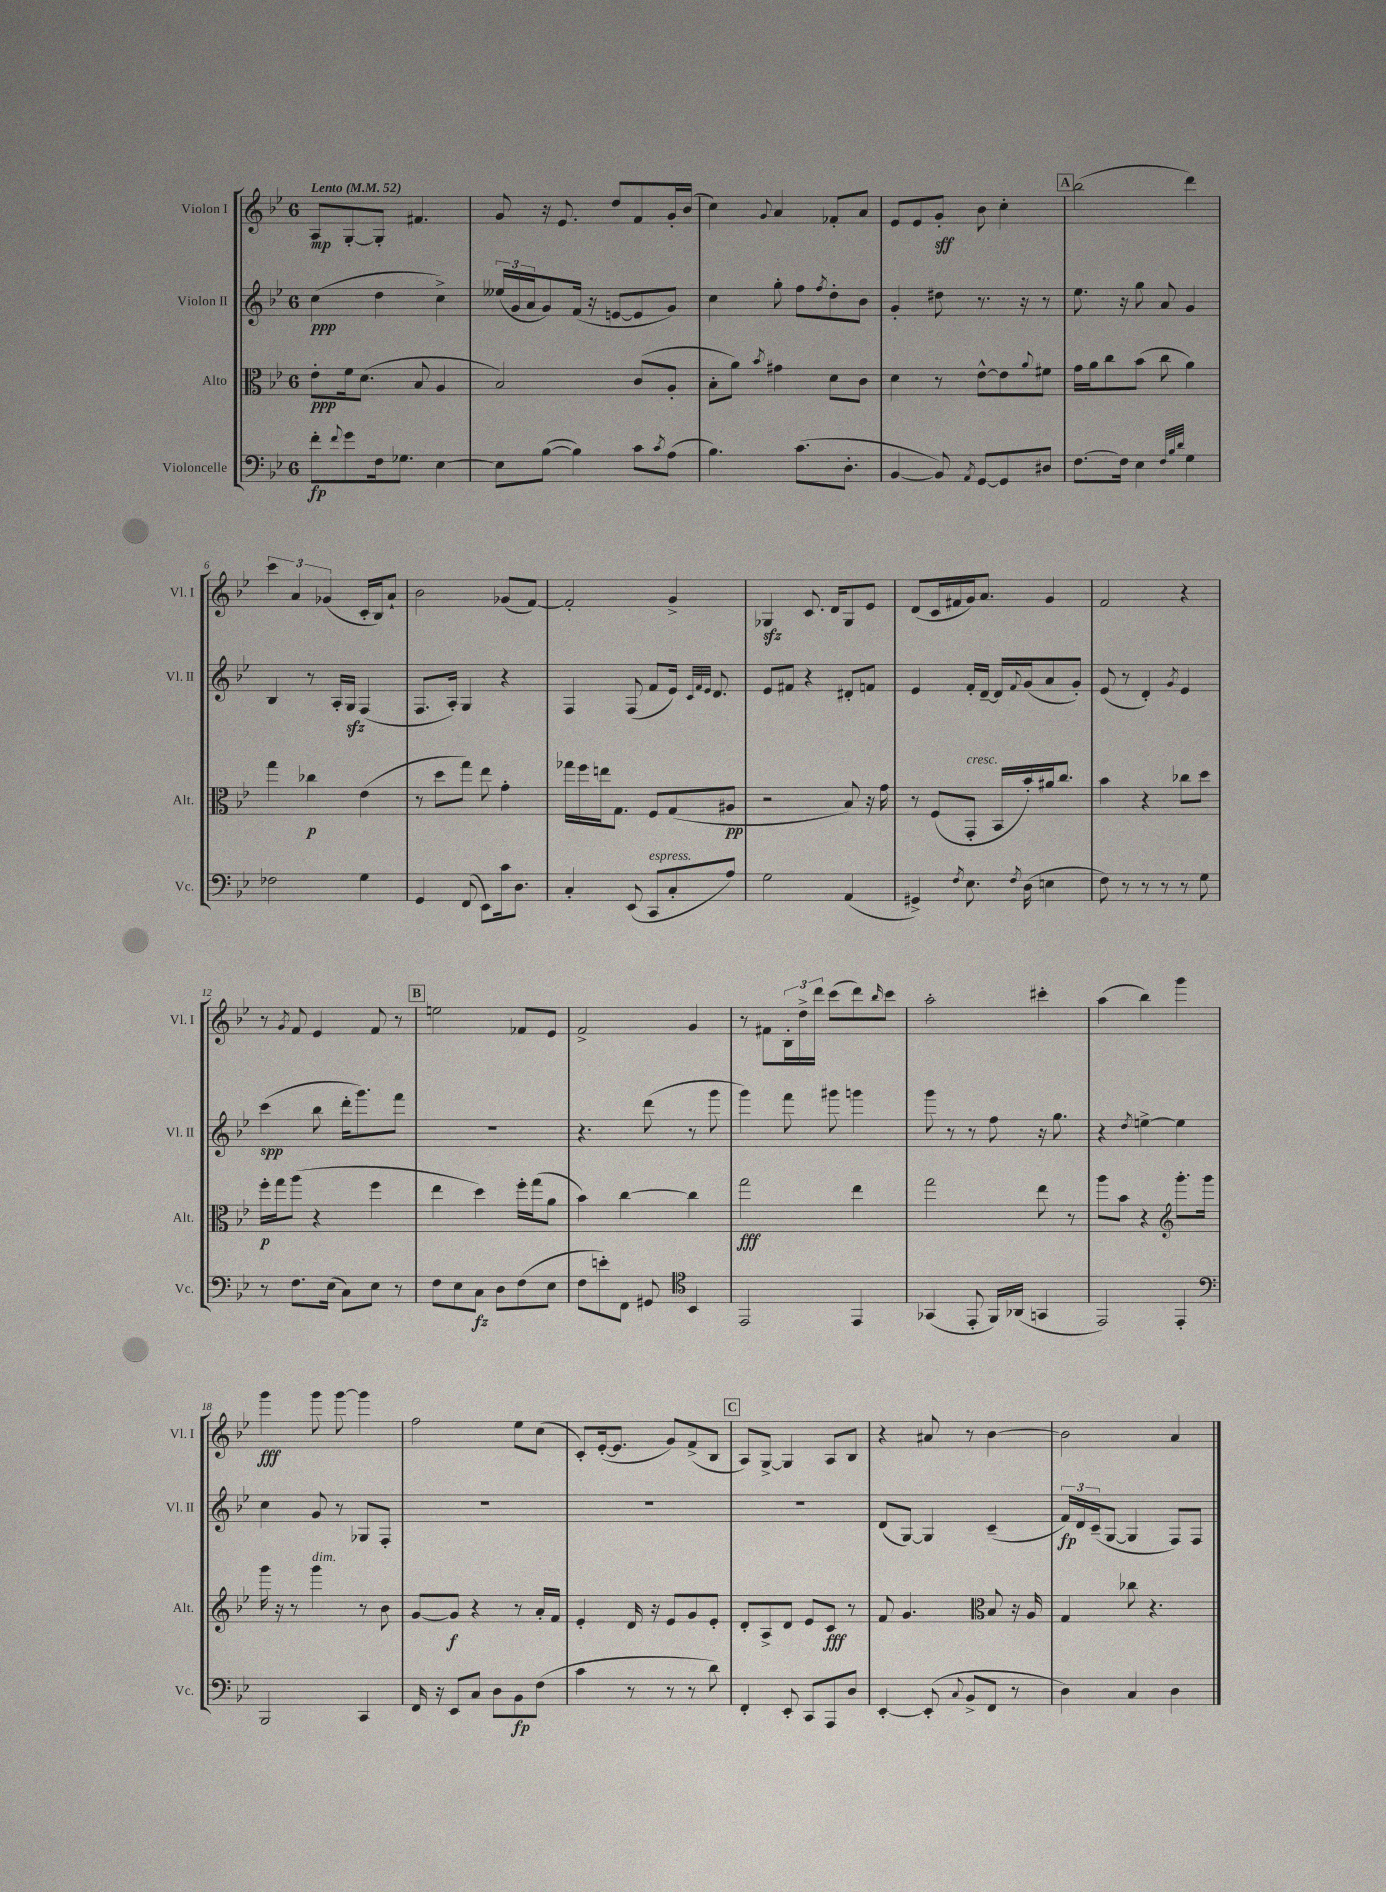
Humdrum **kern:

**kern	**dynam	**kern	**dynam	**kern	**dynam	**kern	**dynam
*part4	*part4	*part3	*part3	*part2	*part2	*part1	*part1
*staff4	*staff4	*staff3	*staff3	*staff2	*staff2	*staff1	*staff1
*I"Violoncelle	*	*I"Alto	*	*I"Violon II	*	*I"Violon I	*
*I'Vc.	*	*I'Alt.	*	*I'Vl. II	*	*I'Vl. I	*
*clefF4	*	*clefC3	*	*clefG2	*	*clefG2	*
*k[b-e-]	*	*k[b-e-]	*	*k[b-e-]	*	*k[b-e-]	*
*M6/8	*	*M6/8	*	*M6/8	*	*M6/8	*
*MM52	*	*MM52	*	*MM52	*	*MM52	*
=1	=1	=1	=1	=1	=1	=1	=1
!	!	!	!	!	!	!LO:TX:a:B:t=Lento	!
8f'\L	fp	8e-'\L	ppp	(4cc\	ppp	8A/L	mp
8qqf/	.	.	.	.	.	.	.
8g\	.	16f\k	.	.	.	[8G'/	.
.	.	(8.d\J	.	.	.	.	.
16F\k	.	.	.	4dd\	.	8G'/J]	.
8.G-X\J	.	.	.	.	.	.	.
.	.	8B-/	.	.	.	4.f#X/	.
[4E-\	.	4A/	.	4cc^\)	.	.	.
=2	=2	=2	=2	=2	=2	=2	=2
8E-\L]	.	2B-/)	.	(24ee--X/LL	.	8g/	.
.	.	.	.	24g/	.	.	.
.	.	.	.	24a/J	.	.	.
([8B-\J	.	.	.	8g/)	.	16r	.
.	.	.	.	.	.	8.e-/	.
4B-\])	.	.	.	(16f/Jk	.	.	.
.	.	.	.	16r	.	.	.
.	.	.	.	[8en/L	.	8dd/L	.
8c\L	.	(8c/L	.	8e/]	.	8f/	.
8qc/	.	.	.	.	.	.	.
(8A\J	.	8A'/J	.	8g/J)	.	16g'/L	.
.	.	.	.	.	.	(16b-/JJ	.
=3	=3	=3	=3	=3	=3	=3	=3
4.B-\)	.	8B-'\L	.	4cc\	.	4cc\)	.
.	.	8a\J)	.	.	.	.	.
.	.	8qb-/	.	.	.	8qqg/	.
.	.	4g#X\	.	8gg'\	.	4a/	.
(8.c\L	.	.	.	8ff\L	.	.	.
.	.	.	.	8qff/	.	.	.
.	.	8d\L	.	8dd'\	.	8f-X'/L	.
8.D'\J	.	.	.	.	.	.	.
.	.	8c\J	.	8b-\J	.	8a/J	.
=4	=4	=4	=4	=4	=4	=4	=4
[4BB-/	.	4d\	.	4g'/	.	8e-/L	.
.	.	.	.	.	.	8e-/	.
8BB-/])	.	8r	.	8dd#X\	.	8g'/J	sff
8qAA/	.	.	.	.	.	.	.
[8GG/L	.	[8e-^^\L	.	8.r	.	8b-\	.
8GG/]	.	8e-\]	.	.	.	4cc'\	.
.	.	.	.	16r	.	.	.
.	.	8qqa/	.	.	.	.	.
8D#X/J	.	8f#X\J	.	8r	.	.	.
!!LO:REH:place=s1:t=A
=5	=5	=5	=5	=5	=5	=5	=5
[8.F\L	.	16g\LL	.	8.ee-\	.	(2bb-\	.
.	.	16a\J	.	.	.	.	.
.	.	8cc\	.	.	.	.	.
16F\Jk]	.	.	.	16r	.	.	.
4E-\	.	(8b-\J	.	8gg\	.	.	.
.	.	8cc\	.	8a/	.	.	.
32qqF/LLL	.	.	.	.	.	.	.
32qqB-/	.	.	.	.	.	.	.
32qqd/JJJ	.	.	.	.	.	.	.
4G\	.	4a\)	.	4g/	.	4ddd\)	.
!!LO:LB:g=z
=6	=6	=6	=6	=6	=6	=6	=6
2F-X\	.	4gg\	.	4B-/	.	6ccc\	.
.	.	.	.	.	.	6a/	.
.	.	4cc-X\	p	8r	.	.	.
.	.	.	.	.	.	(6g-X/	.
.	.	.	.	16A'/LL	.	.	.
.	.	.	.	16Gzz/JJ	.	.	.
4G\	.	(4e-\	.	(4F/	.	16c'/LL	.
.	.	.	.	.	.	16B-/J)	.
.	.	.	.	.	.	8a`/J	.
=7	=7	=7	=7	=7	=7	=7	=7
4GG/	.	8r	.	8.F/L	.	2b-\	.
.	.	8dd\L	.	.	.	.	.
.	.	.	.	16A'/Jk)	.	.	.
(8FF/	.	8gg\J)	.	4G/	.	.	.
8EE-\L)	.	8ee-\	.	.	.	.	.
16c\k	.	4g'\	.	4r	.	(8g-X/L	.
8.D\J	.	.	.	.	.	.	.
.	.	.	.	.	.	[8f/J)	.
=8	=8	=8	=8	=8	=8	=8	=8
4C'/	.	16gg-X\LL	.	4F/	.	2f'/]	.
.	.	16ff\	.	.	.	.	.
.	.	16een\J	.	.	.	.	.
.	.	8.G\J	.	.	.	.	.
(8EE-/	.	.	.	(8F/	.	.	.
!LO:TX:a:i:t=espress.	!	!	!	!	!	!	!
8CC/L	.	8F/L	.	8f/L	.	.	.
8C'/	.	(8G/	.	16e-/Jk)	.	4g^/	.
.	.	.	.	32qqc/LLL	.	.	.
.	.	.	.	32qqf/	.	.	.
.	.	.	.	32qqe-/JJJ	.	.	.
.	.	.	.	8.d/	.	.	.
8A/J)	.	8A#X/J	pp	.	.	.	.
=9	=9	=9	=9	=9	=9	=9	=9
2G\	.	2r	.	8e-/L	.	4G-Xzz/	.
.	.	.	.	8f#X/J	.	.	.
.	.	.	.	4r	.	8.c/	.
.	.	.	.	.	.	16d/KL	.
(4AA/	.	8B-/)	.	8d#X'/L	.	8G-/	.
.	.	16r	.	8fn/J	.	8e-/J	.
.	.	16g\	.	.	.	.	.
=10	=10	=10	=10	=10	=10	=10	=10
4GG#X^/)	.	8r	.	4e-/	.	(8d/L	.
.	.	(8F/L	.	.	.	16c/L	.
.	.	.	.	.	.	16f#X/	.
8qF/	.	.	.	.	.	.	.
!	!	!LO:TX:a:i:t=cresc.	!	!	!	!	!
8.E-\	.	8GG'/J	.	16f'/LL	.	16g/J)	.
.	.	.	.	[16d~/JJ	.	8.a/J	.
.	.	16BB-/LL	.	16d/LL]	.	.	.
8qF/	.	.	.	8qqf/	.	.	.
(16D\	.	16b-'/)	.	(16g/J	.	.	.
4En\	.	16a#X/J	.	8a/	.	4g/	.
.	.	8.cc/J	.	.	.	.	.
.	.	.	.	8g'/J)	.	.	.
=11	=11	=11	=11	=11	=11	=11	=11
8F\)	.	4b-\	.	(8e-/	.	2f/	.
8r	.	.	.	8r	.	.	.
8r	.	4r	.	4d'/)	.	.	.
8r	.	.	.	.	.	.	.
.	.	.	.	8qg/	.	.	.
8r	.	8cc-X\L	.	4e-/	.	4r	.
8G\	.	8dd\J	.	.	.	.	.
!!LO:LB:g=z
=12	=12	=12	=12	=12	=12	=12	=12
8r	.	16ff'\LL	p	(4ccc\	spp	8r	.
.	.	16gg\J	.	.	.	.	.
.	.	.	.	.	.	8qg/	.
8.F\L	.	(8aa\J	.	.	.	8f/	.
.	.	4r	.	8bb-\	.	4e-/	.
(16E-\Jk	.	.	.	.	.	.	.
8C\L)	.	.	.	16ddd'\KL	.	.	.
.	.	.	.	8.ggg\)	.	.	.
8E-\J	.	4ff\	.	.	.	8f/	.
8r	.	.	.	8fff\J	.	8r	.
!!LO:REH:place=s1:t=B
=13	=13	=13	=13	=13	=13	=13	=13
8F\L	.	4ee-\	.	2.r	.	2een\	.
8E-\	.	.	.	.	.	.	.
8C\J	fz	4dd\)	.	.	.	.	.
8D\L	.	.	.	.	.	.	.
(8F\	.	16ff'\LL	.	.	.	8f-X/L	.
.	.	(16gg\J	.	.	.	.	.
8E-\J	.	8a\J	.	.	.	8e-/J	.
=14	=14	=14	=14	=14	=14	=14	=14
8F\L	.	4b-\)	.	4.r	.	2f^/	.
8en'\)	.	.	.	.	.	.	.
8FF\J	.	[4cc\	.	.	.	.	.
8GG#X/	.	.	.	(8ddd\	.	.	.
*clefC4	*	*	*	*	*	*	*
4BB-/	.	4cc\]	.	8r	.	4g/	.
.	.	.	.	8ggg\	.	.	.
=15	=15	=15	=15	=15	=15	=15	=15
2EE-/	.	2gg\	fff	4ggg\)	.	8r	.
.	.	.	.	.	.	8f#X\L	.
.	.	.	.	8fff\	.	24B-'\L	.
.	.	.	.	.	.	24dd^\	.
.	.	.	.	.	.	24ddd\JJ	.
.	.	.	.	8ggg#X\	.	(8ccc\L	.
4EE-/	.	4ee-\	.	4gggn\	.	8ddd\)	.
.	.	.	.	.	.	16qqbb-/	.
.	.	.	.	.	.	8ccc\J	.
=16	=16	=16	=16	=16	=16	=16	=16
(4GG-X/	.	2gg\	.	8ggg\	.	2aa'\	.
.	.	.	.	8r	.	.	.
8EE-'/	.	.	.	8r	.	.	.
16FF/LL)	.	.	.	8ff\	.	.	.
(16AA-X/JJ	.	.	.	.	.	.	.
4GGn/	.	8ee-\	.	16r	.	4ccc#X'\	.
.	.	.	.	8.gg\	.	.	.
.	.	8r	.	.	.	.	.
=17	=17	=17	=17	=17	=17	=17	=17
2EE-/)	.	8aa\L	.	4r	.	(4aa\	.
.	.	8b-\J	.	.	.	.	.
.	.	.	.	8qdd/	.	.	.
.	.	4r	.	[4een^\	.	4bb-\)	.
*	*	*clefG2	*	*	*	*	*
4EE-'/	.	8.ggg'\L	.	4ee\]	.	4ggg\	.
.	.	16ggg\Jk	.	.	.	.	.
!!LO:LB:g=z
=18	=18	=18	=18	=18	=18	=18	=18
*clefF4	*	*	*	*	*	*	*
2BBB-/	.	16ggg\	.	4cc\	.	4ggg\	fff
.	.	16r	.	.	.	.	.
.	.	8r	.	.	.	.	.
!	!	!LO:TX:a:i:t=dim.	!	!	!	!	!
.	.	4ggg\	.	8g/	.	8ggg\	.
.	.	.	.	8r	.	[8ggg\	.
4CC/	.	8r	.	8G-X/L	.	4ggg\]	.
.	.	8b-\	.	8F'/J	.	.	.
=19	=19	=19	=19	=19	=19	=19	=19
16FF/	.	[8g/L	.	2.r	.	2ff\	.
16r	.	.	.	.	.	.	.
8EE-/L	.	8g/J]	f	.	.	.	.
8C/J	.	4r	.	.	.	.	.
8D\L	.	.	.	.	.	.	.
8BB-\	fp	8r	.	.	.	8ee-\L	.
(8F\J	.	16a'/LL	.	.	.	(8cc\J	.
.	.	16f/JJ	.	.	.	.	.
=20	=20	=20	=20	=20	=20	=20	=20
4c\	.	4e-'/	.	2.r	.	8c'/L)	.
.	.	.	.	.	.	([16e-'/k	.
.	.	.	.	.	.	8.e-/J]	.
8r	.	16d/	.	.	.	.	.
.	.	16r	.	.	.	.	.
8r	.	8e-/L	.	.	.	8g/L)	.
8r	.	8g/	.	.	.	(8f^/	.
8d\)	.	8e-'/J	.	.	.	8B-/J	.
!!LO:REH:place=s1:t=C
=21	=21	=21	=21	=21	=21	=21	=21
4FF'/	.	8d'/L	.	2.r	.	8A/L)	.
.	.	8A^/	.	.	.	[8G^/J	.
8EE-'/	.	8d/J	.	.	.	4G/]	.
8CC/L	.	8e-/L	.	.	.	.	.
8AAA/	.	8c/J	fff	.	.	8A/L	.
8D/J	.	8r	.	.	.	8B-/J	.
=22	=22	=22	=22	=22	=22	=22	=22
[4EE-'/	.	8f/	.	(8d/L	.	4r	.
.	.	4.g/	.	[8G/J)	.	.	.
(8EE-'/]	.	.	.	4G/]	.	8a#X/	.
8qqC/	.	.	.	.	.	.	.
8BB-^/L	.	.	.	.	.	8r	.
*	*	*clefC3	*	*	*	*	*
8FF/J	.	8B-/	.	(4c~/	.	[4b-\	.
8r	.	16r	.	.	.	.	.
.	.	16A/	.	.	.	.	.
=23	=23	=23	=23	=23	=23	=23	=23
4D\)	.	4G/	.	24f/LL)	fp	2b-\]	.
.	.	.	.	24d/	.	.	.
.	.	.	.	(24c~/J	.	.	.
.	.	.	.	[8G/J	.	.	.
4C/	.	8cc-X\	.	4G/]	.	.	.
.	.	4.r	.	.	.	.	.
4D\	.	.	.	8F/L)	.	4a/	.
.	.	.	.	8F/J	.	.	.
==	==	==	==	==	==	==	==
*-	*-	*-	*-	*-	*-	*-	*-
